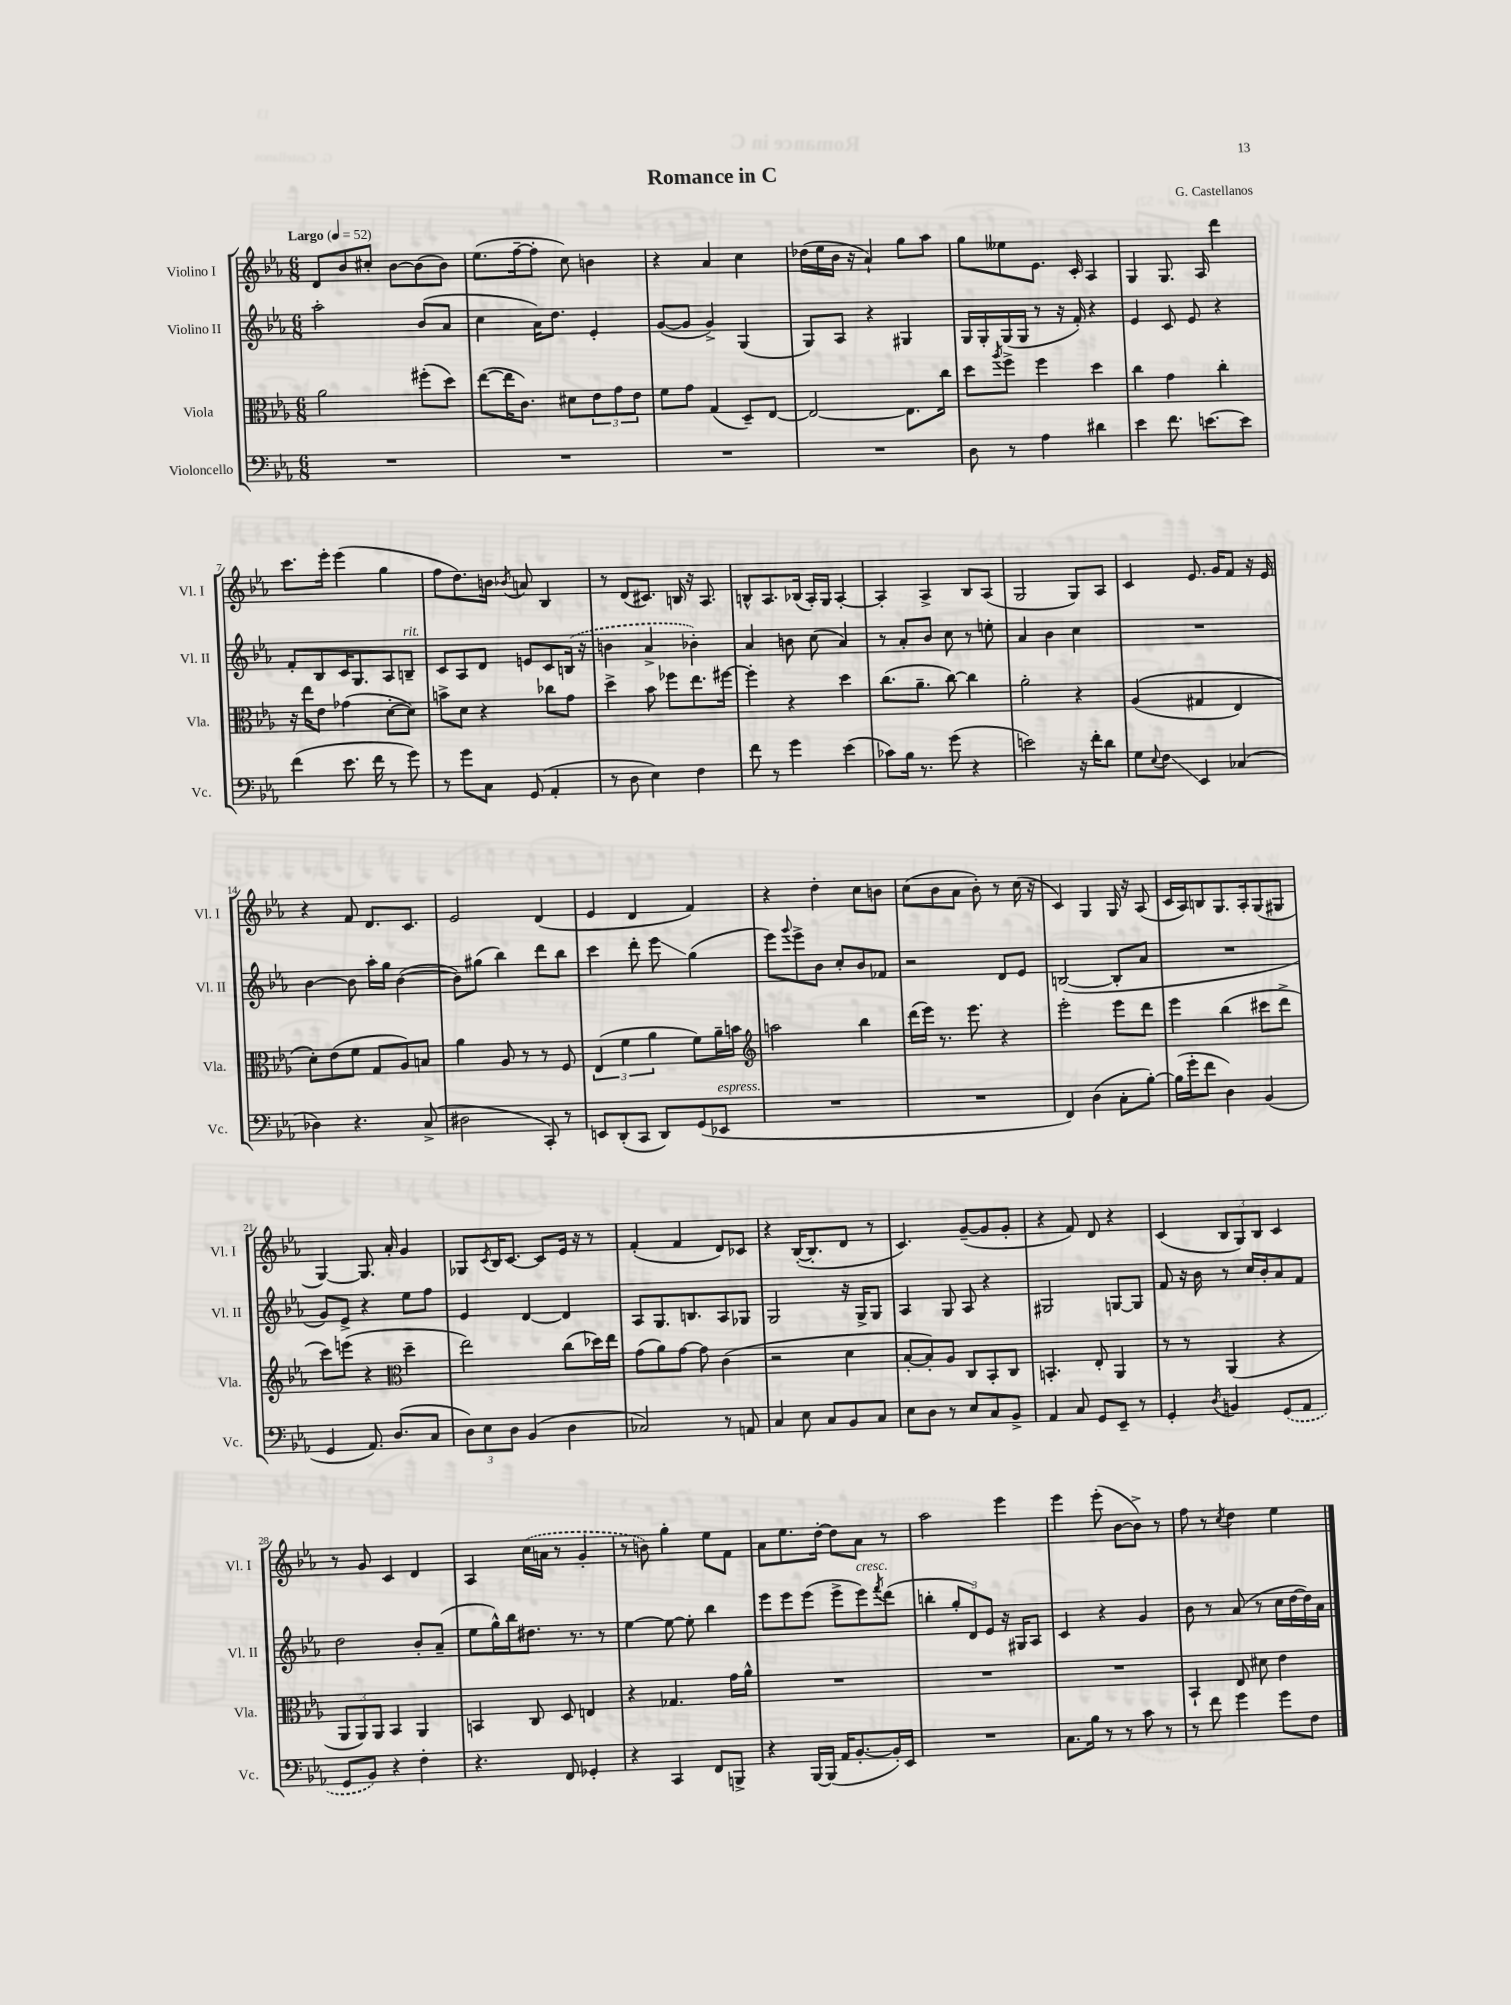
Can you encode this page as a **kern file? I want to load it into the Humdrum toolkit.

**kern	**kern	**kern	**kern
*staff4	*staff3	*staff2	*staff1
*clefF4	*clefC3	*clefG2	*clefG2
*k[b-e-a-]	*k[b-e-a-]	*k[b-e-a-]	*k[b-e-a-]
*M6/8	*M6/8	*M6/8	*M6/8
*MM52	*MM52	*MM52	*MM52
2.r	2a-	2aa-'	8d
.	.	.	8b-
.	.	.	8cc#'
.	.	.	[8b-
.	(8ff#'	(8b-	(8b-]
.	8dd)	8a-	8b-)
=	=	=	=
2.r	([8ee-	4cc	(8.ee-
.	16ee-]	.	.
.	8.c)	.	[16ff~
.	.	16a-)	8ff']
.	.	8.dd	.
.	8d#	.	8cc)
.	12e-	4e-'	4b
.	12g	.	.
.	12e-	.	.
=	=	=	=
2.r	8f	([8g	4r
.	8g	8g]	.
.	(4G	4g^)	4a-
.	8D~)	(4G	4cc
.	[8E-	.	.
=	=	=	=
2.r	2E-_	8G)	(16dd-
.	.	.	16ee-
.	.	8A-	16b-
.	.	.	16r
.	.	4r	4a-`)
.	8.E-]	4G#	8gg
.	.	.	8aa-
.	16cc	.	.
=	=	=	=
8D	8dd	16G	8gg
.	.	16G'	.
.	8qaa-	.	.
8r	8ff^	(16G	8ee--
.	.	16G	.
4A-	4ff	8r	8.e-
.	.	16r	.
.	.	16f')	16c'
4d#	4dd	4r	4A-
=	=	=	=
4e-	4cc	4e-	4G
8.f	4g	8c	8.G
.	.	8e-	.
[8.e	.	.	16A-
.	4cc'	4r	4ddd
8e]	.	.	.
=	=	=	=
(4f	16r	8f'	8.ccc
.	16ee-	.	.
.	8e-	8B-	.
.	.	.	16eee-'
8.e-	(4g-	16c	(4eee-
.	.	8.G	.
16f	.	.	.
8r	[8d'	8A-	4gg
8g)	8d])	8B~	.
=	=	=	=
8r	8b^	8c	8ff
8g	8d	8A-	8.dd)
8C	4r	8d	.
.	.	.	16b
.	.	.	8qb-
(8GG	.	8e	8a
4AA-'	8cc-	8c	4B-
.	8g	(16B	.
.	.	16r	.
=	=	=	=
8r	4dd^	4b	8r
8D	.	.	(8d
4E-)	8b-	4a-^	8.c#)
.	8ff-	.	.
.	.	.	16B
4F	8.ee-	4b-')	16r
.	.	.	8.A-
.	[16ff#	.	.
=	=	=	=
8f	4ff#']	4a-	8B^^
8r	.	.	8.A-
4g	4r	8b	.
.	.	.	(16B-
.	.	(8cc	16A-')
.	.	.	16G
(4e-	4dd	4a-)	[4A-'
=	=	=	=
8c-)	(8.cc	8r	4A-']
16B-	.	8a-'	.
8.r	8.a-~	.	.
.	.	8b-	4A-^
(8g	[8cc)	8cc	.
4r	4cc]	8r	8B-
.	.	8ee'	(8A-
=	=	=	=
2e)	2a-'	4a-	2G
.	.	4b-	.
16r	4r	4cc	8G)
16f'	.	.	.
8d	.	.	8A-
=	=	=	=
8G	&((4A-	2.r	4c
8qqE-	.	.	.
8F	.	.	.
4EE-	4G#	.	8.e-
.	.	.	16g
(4C-	4E-)	.	8f
.	.	.	16r
.	.	.	16e-
=	=	=	=
4D-)	8d'&)	[4b-	4r
.	(8e-	.	.
4.r	8f	8b-]	8f
.	8G	16aa-'	8.d
.	.	16gg	.
.	8A-)	([4b-	.
.	.	.	8.c
(8C^	8B	.	.
=	=	=	=
2D#	4a-	8b-])	2e-
.	.	(8gg#	.
.	8A-	4bb-)	.
.	8r	.	.
8CC')	8r	8ddd	(4d
8r	8F	8bb-	.
=	=	=	=
8EE	(6E-	4ccc	4e-
(8DD'	.	.	.
.	6f	.	.
8CC	.	8ddd'	4d
.	6a-	.	.
8DD)	.	8eee-	.
(8GG	8f)	(4gg	4f)
8EE-	16a-~	.	.
.	16b	.	.
=	=	=	=
*	*clefG2	*	*
2.r	2aa	8eee-)	4r
.	.	8qqggg	.
.	.	8eee-^	.
.	.	8b-	4dd'
.	.	8cc'	.
.	4bb-	8b-	8cc
.	.	8f-	8b
=	=	=	=
2.r	(16ddd	2r	(8cc
.	16eee-)	.	.
.	8.r	.	8b-
.	.	.	8a-
.	8.eee-	.	.
.	.	.	8b-')
.	4r	8d	8r
.	.	8e-	(16cc
.	.	.	16r
=	=	=	=
4FF)	2eee-'	([2B	4c)
(4D	.	.	4G
8C'	8eee-	8B']	16G
.	.	.	16r
[8B-')	8ddd	8a-	(8A-
=	=	=	=
(16B-]	4eee-	2.r	16c
16g'	.	.	16A-)
8f	.	.	8B
4D)	(4bb-	.	8.G
.	.	.	16A-'
(4BB-	8ccc#	.	(8G
.	8ddd^	.	8G#
=	=	=	=
4GG	8ccc)	8g)	[4G)
.	(8eee	8e-^	.
8.AA-)	4r	4r	8.G]
(8.D	.	.	16a-'
*	*clefC3	*	*
.	4dd~	8ee-	4g
8C	.	8ff	.
=	=	=	=
12D)	2ee-)	4e-	8G-
12E-	.	.	.
.	.	.	8qc
.	.	.	16B-
12D	.	.	.
.	.	.	[8.c
(4BB-	.	[4d	.
.	.	.	8c]
4D	(8cc	4d]	16e-
.	.	.	16r
.	16dd-)	.	8r
.	16ee-	.	.
=	=	=	=
2C-)	(8g	8A-	(4f'
.	8a-)	8.G	.
.	[8g	.	4f
.	.	8.B	.
.	8g]	.	.
8r	(4c	8A-	8d)
8AA	.	8G-	8c-
=	=	=	=
4C	2r	2G	4r
8E-	.	.	([16B-'
.	.	.	8.B-']
8C	.	.	.
8BB-	4d	16r	8d
.	.	16G^	.
8C	.	8G	8r
=	=	=	=
8E-	[8B-'	4A-	4.c)
8D	8B-'])	.	.
8r	8A-	8G	.
8E-	8C	8A-	([8g~
8C	8BB-'	4r	8g]
8BB-^	8C	.	8g'
=	=	=	=
4AA-	4.BB'	2G#	4r
8C	.	.	8f)
8GG	8E-'	.	8d
8EE-~	4AA-	[8G	4r
8r	.	8G]	.
=	=	=	=
4GG'	8r	8f	(4c
.	8r	16r	.
.	.	16b-	.
8qD	.	.	.
4BB	(4AA-	8r	12B-
.	.	.	12G)
.	.	16cc	.
.	.	.	12B-
.	.	16b-'	.
(8GG	4r	8a-	4c
8AA-	.	8f	.
=	=	=	=
8GG	12AA-	2dd	8r
.	12AA-)	.	.
8BB-)	.	.	8g
.	12AA-	.	.
4r	4BB-	.	4c
4F'	4AA-	8b-'	4d
.	.	(8a-~	.
=	=	=	=
4.r	4BB	8ee-	4A-
.	.	16gg^^)	.
.	.	16bb-	.
.	8C	8.dd#	(16cc
.	.	.	16a
8FF	8D	.	8r
.	.	8.r	.
4GG-'	4E	.	4g'
.	.	8r	.
=	=	=	=
4r	4r	[4ee-	8r
.	.	.	8b)
4CC	4.G-	8ee-_	4gg'
.	.	8ee-']	.
8FF	.	4bb-	8ee-
8BBB^	16g	.	8f
.	16a-^^	.	.
=	=	=	=
4r	2.r	8eee-	8a-
.	.	8eee-	8.ee-
[16BBB-	.	(8eee-	.
(16BBB-]	.	.	[16dd'
16AA-	.	8eee-^	8dd]
[8.BB-'	.	.	.
.	.	8eee-)	8a-
.	.	8qfff	.
16BB-'])	.	(8ddd	8r
16EE-	.	.	.
=	=	=	=
2.r	2.r	4bb'	2aa-
.	.	12gg'	.
.	.	12d)	.
.	.	12e-	.
.	.	16r	4eee-
.	.	16G#	.
.	.	8A-	.
=	=	=	=
8.C	2.r	4c	4eee-
16B-	.	.	.
8r	.	4r	(8eee-'
8r	.	.	[8b-
8c	.	4g	8b-^])
8r	.	.	8r
=	=	=	=
8r	4BB-`	8b-	8ff
8f	.	8r	8r
.	.	.	8qcc
4g	8E-	(8a-	4dd
.	8d#	8r	.
8g	4e-	16cc	4ee-
.	.	[16dd	.
8F	.	16dd])	.
.	.	16a-	.
==	==	==	==
*-	*-	*-	*-
